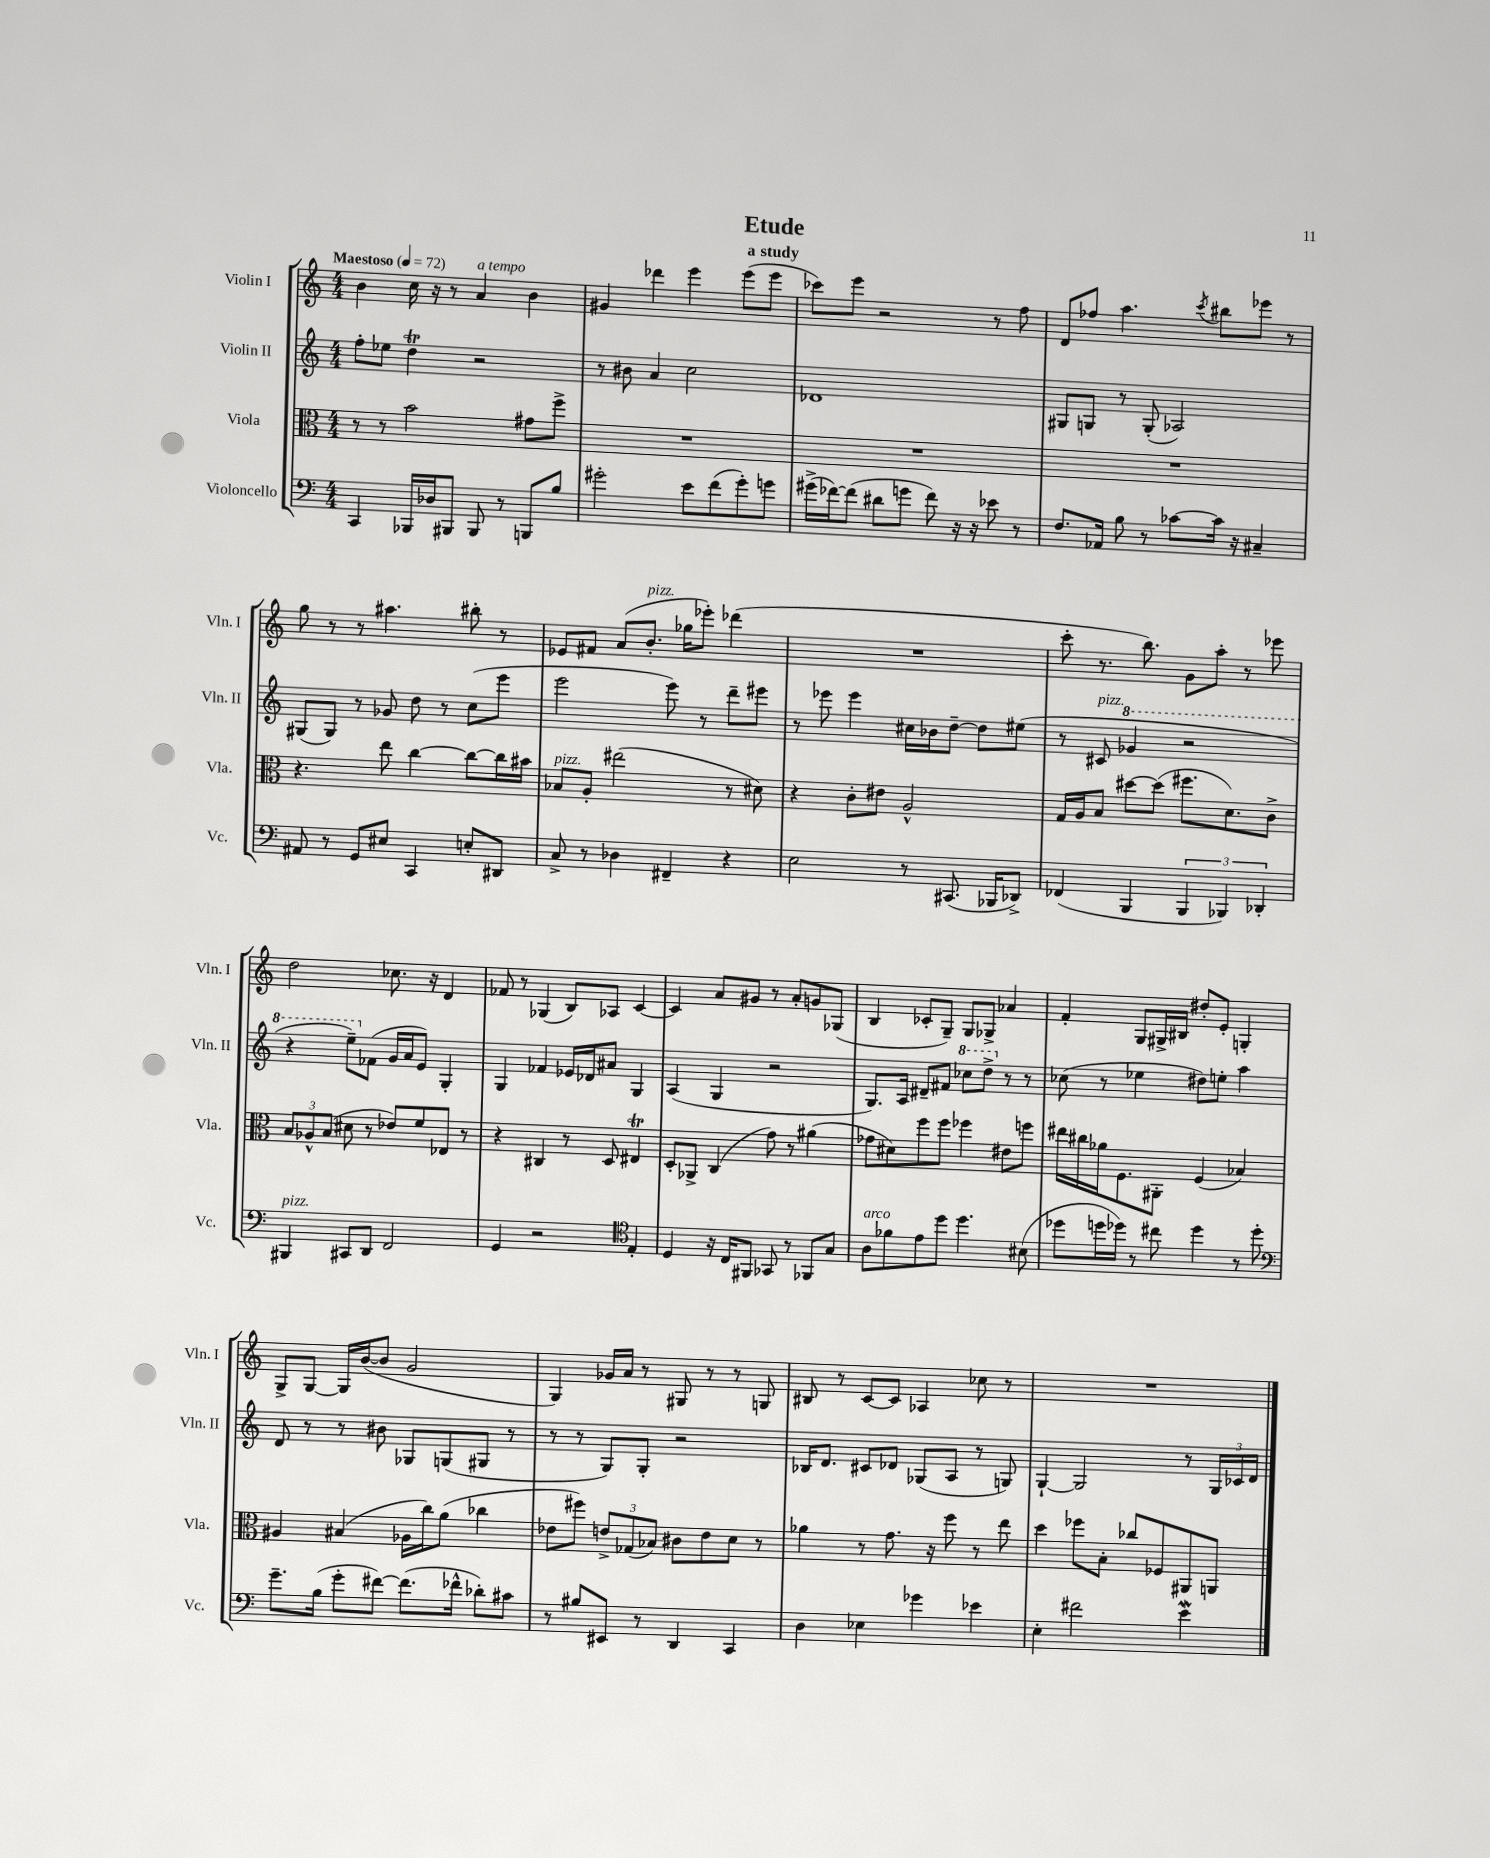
\header { title = "Etude" subtitle = "a study" }
<<
\new StaffGroup <<
\new Staff = "s0" \with { instrumentName = "Violin I" shortInstrumentName = "Vln. I" } {
    \clef treble \key c \major \numericTimeSignature \time 4/4 \tempo "Maestoso" 4 = 72
    b'4 c''16 r16 r8 a'4^\markup { \italic "a tempo" } b'4 |
    gis'4 des'''4 e'''4 e'''8( e'''8 |
    ces'''8) e'''8 r2 r8 f''8 |
    d'8 fes''8 a''4. \acciaccatura { c'''8 } bis''8 ees'''8 r8 |
    g''8 r8 r8 ais''4. bis''8-. r8 |
    ees'8 fis'8 a'8( b'8.-.^\markup { \italic "pizz." } ges''16 ees'''8-.) des'''4( |
    R1 |
    c'''8-. r8. b''8.) g'8 a''8-. r8 ees'''8 |
    d''2 ces''8. r16 d'4 |
    fes'8 r8 ges4( b8) aes8 c'4~ |
    c'4 a'8 gis'8 r8 a'8-. g'8 ges8( |
    b4 ces'8-. g8--) g8 ges8-> aes'4 |
    f'4-. g8 gis16-> bis16 dis''8-. e'8-. g4-. |
    g8-> g8~ g16 b'16~( b'8 g'2 |
    g4) ges'16 a'16 r8 gis8 r8 r8 g8 |
    bis8 r8 c'8~ c'8 aes4 ces''8 r8 |
    R1 \bar "|." |
}
\new Staff = "s1" \with { instrumentName = "Violin II" shortInstrumentName = "Vln. II" } {
    \clef treble \key c \major \numericTimeSignature \time 4/4
    f''8-. ees''8 d''4\trill r2 |
    r8 bis'8 a'4 c''2 |
    des'1 |
    gis8 g8 r8 g8-.( aes2) |
    gis8( gis8) r8 ges'8 d''8 r8 c''8( e'''8 |
    e'''2 e'''8) r8 d'''8-- eis'''8 |
    r8 ees'''8 ees'''4 cis''16 bes'16 d''8~-- d''8 eis''8( |
    r8 cis'8^\markup { \italic "pizz." } \ottava #1 ges''4 r2 |
    r4 e'''8--) \ottava #0 fes'8( g'16 a'16 e'8) g4-. |
    g4 fes'4 ees'16 des'16 ais'8 g4 |
    a4( g4 r2 |
    g8.) a16 dis'8-- fis'8 \ottava #1 ces'''8 d'''8-> \ottava #0 r8 r8 |
    ces''8( r8 ees''4 dis''8) e''8-. a''4 |
    d'8 r8 r8 bis'8 ges8 g8( gis8 r8 |
    r8 r8 g8) g8-. r2 |
    bes16 d'8. cis'8 des'8 ges8( a8 r8 g8) |
    g4~-! g2 r8 \tuplet 3/2 { g16 ces'16 d'16 } \bar "|." |
}
\new Staff = "s2" \with { instrumentName = "Viola" shortInstrumentName = "Vla." } {
    \clef alto \key c \major \numericTimeSignature \time 4/4
    r8 r8 b'2 gis'8 f''8-> |
    R1 |
    R1 |
    R1 |
    r4. e''8 c''4~ c''8~ c''16 bis'16 |
    bes8^\markup { \italic "pizz." } a8-. eis''2( r8 dis'8) |
    r4 c'8-. eis'8 a2-^ |
    g16 a16 b8 dis''8~ dis''8( fis''8. d'8.) c'8-> |
    \tuplet 3/2 { b8 aes8-^ b8( } dis'8 r8 ees'8) f'8 ees8 r8 |
    r4 cis4 r8 d8 eis4\trill |
    d8-. aes,8-> c4( g'8) r8 ais'4( |
    ges'8 dis'8) f''8 f''8 fes''4 eis'8 f''8 |
    eis''16 cis''16 aes'16 f8. ais,8-. f4( bes4) |
    ais4 bis4( aes16 c''16) a'8( ces''4 |
    ees'8 fis''8) \tuplet 3/2 { e'8-> ges8( bes8) } cis'8 e'8 d'8 r8 |
    aes'4 r8 g'8. r16 f''8 r8 e''8 |
    d''4 fes''8 b8-. ces''8 fes8 ais,8 a,8 \bar "|." |
}
\new Staff = "s3" \with { instrumentName = "Violoncello" shortInstrumentName = "Vc." } {
    \clef bass \key c \major \numericTimeSignature \time 4/4
    c,4 bes,,16 des16 bis,,8 bis,,8 r8 b,,8 b8 |
    gis'2-. e'8 f'8( gis'8-.) g'8 |
    gis'16->( fes'16~) fes'8( dis'8 g'8 fes'8) r16 r16 ees'8 r8 |
    f8. aes,16 b8 r8 ces'8~ ces'16 r16 cis4-- |
    ais,8 r8 g,8 eis8 c,4 e8-. dis,8 |
    c8-> r8 des4 fis,4-- r4 |
    e2 r8 cis,8.( bes,,16 des,8->) |
    fes,4( b,,4 \tuplet 3/2 { b,,4 bes,,4) des,4-. } |
    bis,,4^\markup { \italic "pizz." } cis,8 d,8 f,2 |
    g,4 r2 \clef tenor e4-. |
    d4 r16 c16 fis,8 ges,8 r8 fes,8 g8 |
    a8^\markup { \italic "arco" } fes'8 e'8 d''8 d''4. bis8( |
    des''8 d''16 des''16) r8 cis''8 des''4 r8 des''8-. |
    \clef bass g'8.-- b16( g'8-. fis'8~) fis'8.( fes'16-^ des'8-.) cis'8 |
    r8 bis8 eis,8 r8 d,4 c,4 |
    d4 ees4 ges'4 ees'4 |
    e4-. fis'2 e'4\mordent \bar "|." |
}
>>
>>
\layout { \context { \Score \remove "Bar_number_engraver" } }
